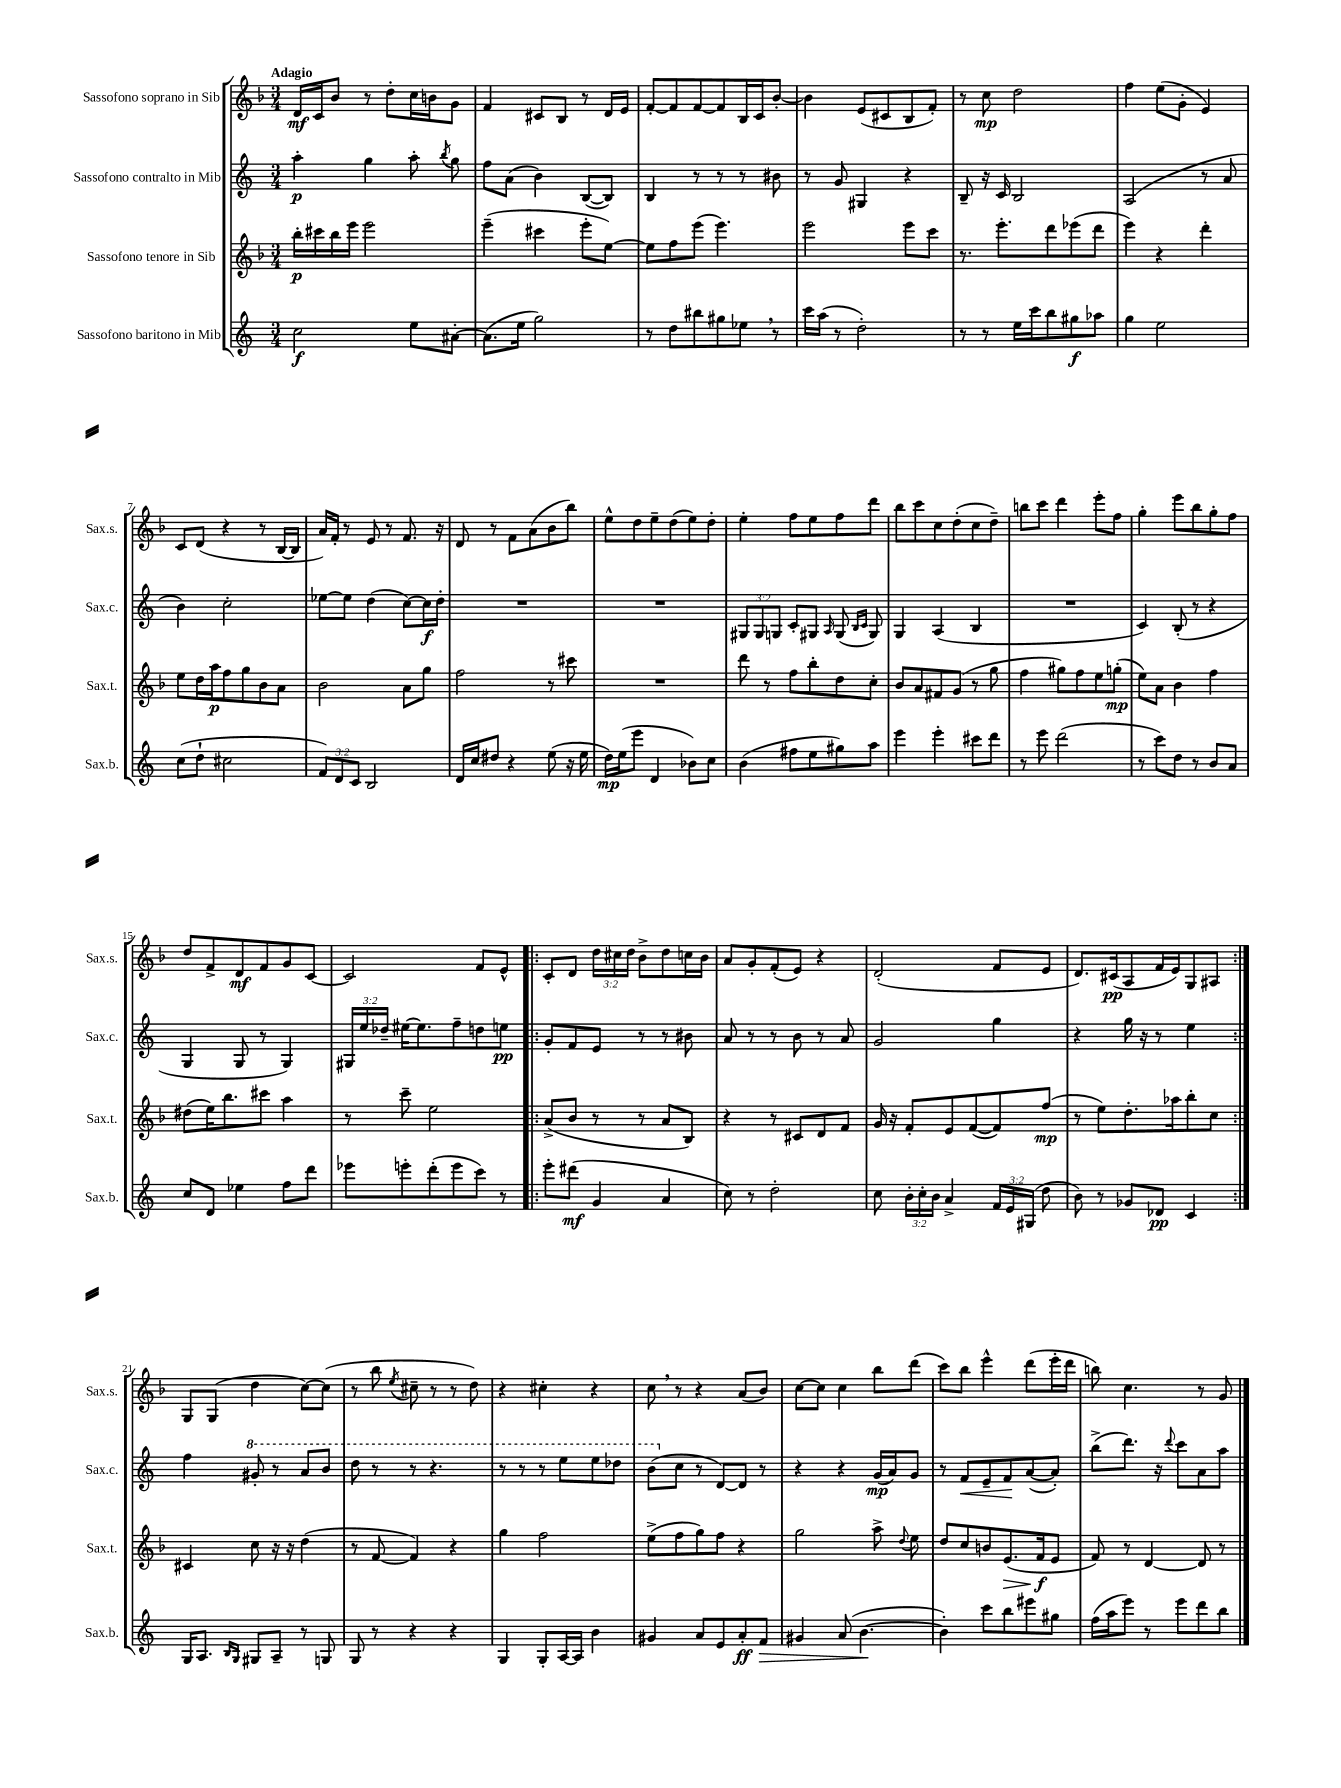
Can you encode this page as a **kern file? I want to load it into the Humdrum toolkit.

**kern	**kern	**kern	**kern
*staff4	*staff3	*staff2	*staff1
*clefG2	*clefG2	*clefG2	*clefG2
*k[]	*k[b-]	*k[]	*k[b-]
*M3/4	*M3/4	*M3/4	*M3/4
2cc	16bb-'	4aa'	16d
.	16ccc#	.	16c
.	16bb-	.	8b-
.	16eee	.	.
.	2eee	4gg	8r
.	.	.	8dd'
8ee	.	8aa'	16cc
.	.	.	16b
.	.	8qbb	.
[8a#'	.	8gg	8g
=	=	=	=
(8.a#]	(4eee~	8ff	4f
.	.	(8a	.
16ee	.	.	.
2gg)	4ccc#	4b)	8c#
.	.	.	8B-
.	8eee'	([8B	8r
.	[8ee)	8B])	16d
.	.	.	16e
=	=	=	=
8r	8ee]	4B	[8f'
8dd	8ff	.	8f]
8bb#	(8eee	8r	[8f
8gg#	4.eee)	8r	8f]
8ee-	.	8r	16B-
.	.	.	16c
8r	.	8b#	[8b-'
=	=	=	=
16ccc	2eee	8r	4b-]
(16aa	.	.	.
8r	.	8g	.
2dd')	.	4G#	(8e
.	.	.	8c#
.	8eee	4r	8B-
.	8ccc	.	8f')
=	=	=	=
8r	8.r	8B~	8r
8r	.	16r	8cc
.	8.eee'	16c	.
16ee	.	2B	2dd
16ccc	.	.	.
8bb	8ddd	.	.
8gg#	(8eee-	.	.
8aa-	8ddd	.	.
=	=	=	=
4gg	4eee)	(2A	4ff
2ee	4r	.	(8ee
.	.	.	8g'
.	4ddd'	8r	4e)
.	.	8a	.
=	=	=	=
(8cc	8ee	4b)	8c
8dd`	16dd	.	(8d
.	16aa	.	.
2cc#	8ff	2cc'	4r
.	8gg	.	.
.	8b-	.	8r
.	8a	.	[16B-
.	.	.	16B-]
=	=	=	=
12f)	2b-	[8ee-	16a)
.	.	.	16f'
12d	.	.	.
.	.	8ee-]	8r
12c	.	.	.
2B	.	(4dd	8e
.	.	.	8r
.	8a	[8cc)	8.f
.	8gg	16cc]	.
.	.	16dd'	16r
=	=	=	=
16d	2ff	2.r	8d
16cc	.	.	.
8dd#	.	.	8r
4r	.	.	8f
.	.	.	(8a
(8ee	8r	.	8b-
16r	8ccc#	.	8bb-)
16ee	.	.	.
=	=	=	=
16dd)	2.r	2.r	8ee^^
(16ee	.	.	.
8eee	.	.	8dd
4d	.	.	8ee~
.	.	.	(8dd
8b-)	.	.	8ee)
8cc	.	.	8dd'
=	=	=	=
(4b	8ddd	12G#	4ee'
.	.	12G#	.
.	8r	.	.
.	.	12G	.
8ff#	8ff	8c'	8ff
8ee	8bb-'	8G#	8ee
.	.	16qqA	.
8gg#)	8dd	(8G#	8ff
.	.	16qqB	.
.	.	16qqc	.
8aa	8cc'	8G#)	8ddd
=	=	=	=
4eee	8b-	4G	8bb-
.	8a	.	8ccc
4eee'	8f#	(4A	8cc
.	(8g	.	(8dd'
8ccc#	8r	4B	8cc
8ddd	8gg	.	8dd~)
=	=	=	=
8r	4ff	2.r	8bb
8eee	.	.	8ccc
(2ddd	8gg#)	.	4ddd
.	8ff	.	.
.	8ee	.	8eee'
.	(8gg'	.	8ff
=	=	=	=
8r	8ee)	4c)	4gg'
8ccc)	8a	.	.
8dd	4b-	(8B'	8eee
8r	.	8r	8bb-
8b	4ff	4r	8gg'
8a	.	.	8ff
=	=	=	=
8cc	(8dd#	4G	8dd
8d	16ee)	.	8f^
.	8.bb-	.	.
4ee-	.	8G	8d
.	8ccc#	8r	8f
8ff	4aa	4G)	8g
8ddd	.	.	[8c
=	=	=	=
8eee-	8r	24G#	2c]
.	.	24ee	.
.	.	24dd-~	.
8eee'	8ccc~	[16ee#	.
.	.	8.ee#]	.
(8ddd'	2ee	.	.
8eee	.	8ff~	.
8ccc)	.	8dd	8f
8r	.	8ee	8e^^
=!|:	=!|:	=!|:	=!|:
8eee'	(8a^	8g'	8c'
(8ddd#	8b-	8f	8d
4g	8r	8e	24dd
.	.	.	24cc#
.	.	.	24dd
.	8r	8r	8b-^
4a	8a	8r	8dd
.	8B-)	8b#	16cc
.	.	.	16b-
=	=	=	=
8cc)	4r	8a	8a
8r	.	8r	8g'
2dd'	8r	8r	(8f'
.	8c#	8b	8e)
.	8d	8r	4r
.	8f	8a	.
=	=	=	=
8cc	16g	2g	(2d'
.	16r	.	.
24b'	8f'	.	.
24cc'	.	.	.
24b	.	.	.
4a^	8e	.	.
.	([8f	.	.
24f	8f])	4gg	8f
24e	.	.	.
(24G#	.	.	.
8dd	(8ff	.	8e
=	=	=	=
8b)	8r	4r	8.d)
8r	8ee)	.	.
.	.	.	(16c#
8g-	8.dd'	16gg	8A
.	.	16r	.
8d-	.	8r	16f
.	16aa-	.	16e)
4c	8bb-'	4ee	8G
.	8cc	.	8A#
=:|!	=:|!	=:|!	=:|!
16G	4c#	4ff	8G
8.A	.	.	.
.	.	.	(8G
16qqB	.	.	.
16qqG	.	.	.
8G#	8cc	8gg#'	4dd
8A~	16r	8r	.
.	16r	.	.
8r	(4dd	8aa	[8cc)
8G	.	8bb	(8cc]
=	=	=	=
8G	8r	8ddd	8r
8r	[8f	8r	8bb-
.	.	.	8qee
4r	4f])	8r	8cc#~
.	.	4.r	8r
4r	4r	.	8r
.	.	.	8dd)
=	=	=	=
4G	4gg	8r	4r
.	.	8r	.
8G'	2ff	8r	4cc#'
[16A	.	8eee	.
16A]	.	.	.
4b	.	8eee	4r
.	.	8ddd-	.
=	=	=	=
4g#	(8ee^	(8bb	8cc
.	8ff	8cc	8r
8a	8gg)	8r	4r
8e	8ff	[8d)	.
8a'	4r	8d]	(8a
8f	.	8r	8b-)
=	=	=	=
4g#	2gg	4r	[8cc
.	.	.	8cc]
(8a	.	4r	4cc
[4.b	.	.	.
.	8aa^	(16g	8bb-
.	.	16a)	.
.	8qqdd	.	.
.	8ee	8g	(8ddd
=	=	=	=
4b'])	8dd	8r	8ccc)
.	8cc	8f	8bb-
8ccc	8b	8e~	4eee^^
8bb	(8.e	8f	.
8eee#	.	([8a	(8ddd
.	16f	.	.
8gg#	8e	8a'])	16eee'
.	.	.	16ddd
=	=	=	=
(16ff	8f)	(8bb^	8bb)
16aa	.	.	.
8eee)	8r	8.ddd)	4.cc
8r	[4d	.	.
.	.	16r	.
.	.	8qqddd	.
8eee	.	8ccc	.
8ddd	8d]	8a	8r
8bb	8r	8aa	8g
==	==	==	==
*-	*-	*-	*-
